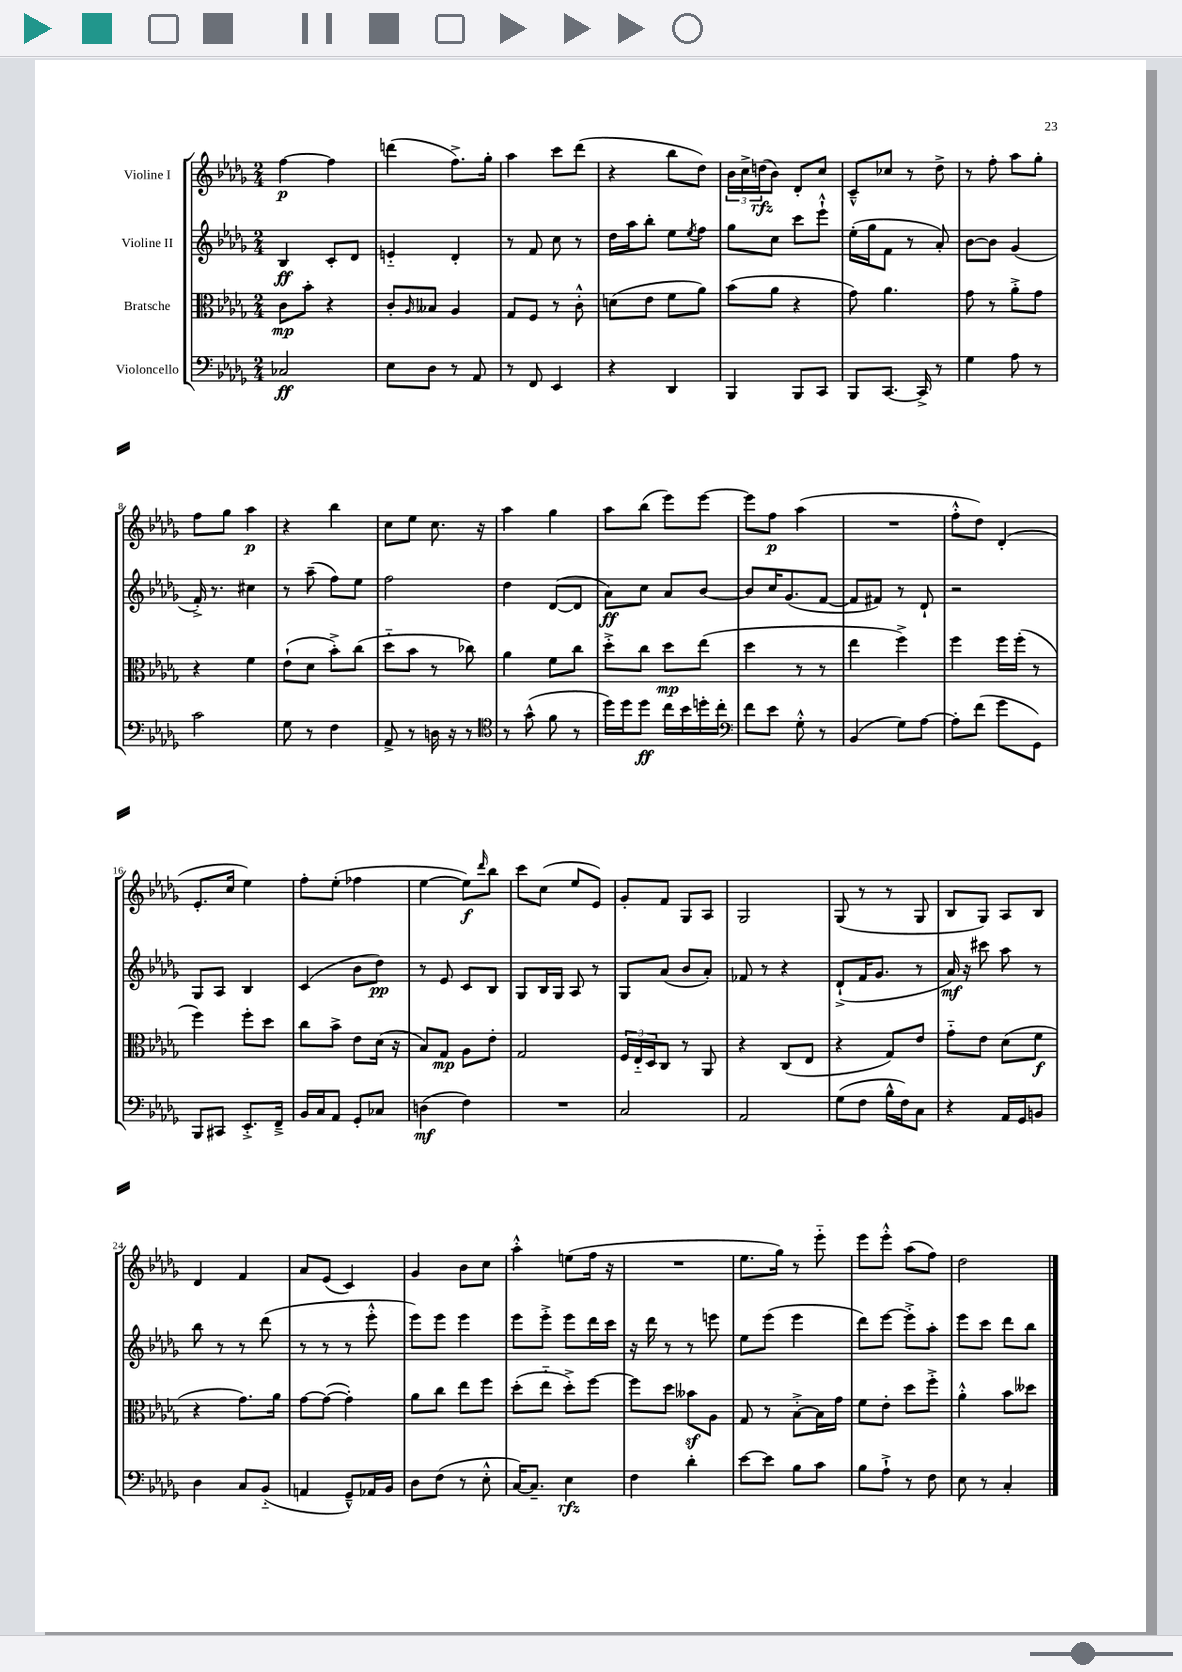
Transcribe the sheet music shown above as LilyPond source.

<<
\new StaffGroup <<
\new Staff = "s0" \with { instrumentName = "Violine I" } {
    \clef treble \key des \major \numericTimeSignature \time 2/4
    f''4~\p f''4 |
    d'''4( f''8.->) ges''16-. |
    aes''4 c'''8 des'''8( |
    r4 bes''8 des''8) |
    \tuplet 3/2 { bes'16 c''16-> d''16\rfz( } bes'8) des'8-. c''8 |
    c'8---^ ces''8 r8 des''8-> |
    r8 f''8-. aes''8 ges''8-. |
    f''8 ges''8 aes''4\p |
    r4 bes''4 |
    c''8 ees''8 c''8. r16 |
    aes''4 ges''4 |
    aes''8 bes''8( ees'''8) ees'''8~ |
    ees'''8 f''8\p aes''4( |
    R2 |
    f''8-.-^ des''8) des'4-.( |
    ees'8.-. c''16 ees''4) |
    f''8-. ees''8-.( fes''4 |
    ees''4~ ees''8\f) \grace { des'''16 } bes''8 |
    c'''8 c''8( ees''8 ees'8) |
    ges'8-. f'8 ges8 aes8 |
    ges2 |
    ges8( r8 r8 ges8 |
    bes8 ges8) aes8 bes8 |
    des'4 f'4 |
    aes'8 ees'8( c'4) |
    ges'4 bes'8 c''8 |
    aes''4-.-^ e''8( f''16 r16 |
    R2 |
    ees''8. ges''16) r8 ees'''8-_ |
    ees'''8 ees'''8-.-^ aes''8( f''8) |
    des''2 \bar "|." |
}
\new Staff = "s1" \with { instrumentName = "Violine II" } {
    \clef treble \key des \major \numericTimeSignature \time 2/4
    bes4\ff c'8-. des'8 |
    e'4-_ des'4-. |
    r8 f'8 c''8 r8 |
    des''16 aes''16 bes''8-. ees''8 \acciaccatura { ees''8 } f''8 |
    ges''8 c''8 c'''8 ees'''8-!-^ |
    ees''16-.( ges''16 f'8 r8 aes'8-.) |
    bes'8~ bes'8 ges'4( |
    f'16-.->) r8. cis''4 |
    r8 aes''8--( f''8) ees''8 |
    f''2 |
    des''4 des'8~( des'8 |
    aes'8\ff) c''8 aes'8 bes'8~ |
    bes'8 c''16 ges'8.( f'8~ |
    f'8 fis'8) r8 des'8-! |
    r2 |
    ges8 aes8 bes4 |
    c'4( bes'8 des''8\pp) |
    r8 ees'8 c'8 bes8 |
    ges8 bes16 ges16 aes8 r8 |
    ges8 aes'8( bes'8 aes'8-.) |
    fes'8 r8 r4 |
    des'8-!->( f'16 ges'8. r8 |
    aes'16\mf) r16 cis'''8 aes''8 r8 |
    bes''8 r8 r8 des'''8( |
    r8 r8 r8 ees'''8-.-^ |
    ees'''8) ees'''8 ees'''4 |
    ees'''8 ees'''8-.-> ees'''8 des'''16 c'''16 |
    r16 des'''16 r8 r8 e'''8 |
    ees''8 ees'''8( ees'''4 |
    des'''8) ees'''8~ ees'''8-.-> aes''8-. |
    ees'''8 c'''8 des'''8 bes''8 \bar "|." |
}
\new Staff = "s2" \with { instrumentName = "Bratsche" } {
    \clef alto \key des \major \numericTimeSignature \time 2/4
    c'8\mp bes'8-. r4 |
    c'8-. \grace { aes16 } beses8 aes4 |
    ges8 f8 r8 c'8-.-^ |
    d'8( ees'8 f'8 aes'8) |
    bes'8( aes'8 r4 |
    ges'8) aes'4. |
    ges'8 r8 aes'8-.-> ges'8 |
    r4 f'4 |
    ees'8-!( des'8 bes'8-.->) c''8( |
    des''8-_ bes'8 r8 ces''8) |
    aes'4 f'8 c''8 |
    des''8-.-> c''8 des''8\mp ees''8( |
    des''4 r8 r8 |
    ees''4 f''4->) |
    f''4 f''16 f''16-.( r8 |
    f''4) f''8-. des''8 |
    c''8 bes'8-> ees'8 des'16( r16 |
    bes8) ges8\mp aes8 ees'8-. |
    ges2 |
    \tuplet 3/2 { f16 ees16-_ des16 } c8 r8 aes,8 |
    r4 c8( ees8 |
    r4 ges8) ees'8 |
    ges'8-_ ees'8 des'8( f'8\f |
    r4 ges'8.) aes'16 |
    ges'8~ ges'8~( ges'4-.) |
    aes'8 c''8 ees''8 f''8 |
    des''8-.( ees''8-_ des''8-.->) f''8~ |
    f''8 des''8 beses'8\sf aes8 |
    ges8 r8 bes8~-.-> bes16 ges'16 |
    f'8 ees'8-. des''8 f''8-.-> |
    aes'4-.-^ bes'8 deses''8 \bar "|." |
}
\new Staff = "s3" \with { instrumentName = "Violoncello" } {
    \clef bass \key des \major \numericTimeSignature \time 2/4
    ces2\ff |
    ees8 des8 r8 aes,8 |
    r8 f,8 ees,4 |
    r4 des,4 |
    bes,,4 bes,,8 c,8 |
    bes,,8 c,8.~ c,16-> r8 |
    ges4 aes8 r8 |
    c'2 |
    ges8 r8 f4 |
    aes,8-> r8 d16 r16 r8 |
    \clef tenor r8 ges'8-^( f'8 r8 |
    des''16) des''16 des''8\ff c''16 bes'16 d''16-. c''16-. |
    \clef bass f'8 ees'8 ges8-.-^ r8 |
    bes,4( ges8) aes8~ |
    aes8-. f'8( ges'8 ges,8) |
    bes,,8 cis,8 ees,8.-.-> f,16---> |
    bes,16 c16 aes,8 ges,8-. ces8 |
    d4\mf( f4) |
    R2 |
    c2 |
    aes,2 |
    ges8( f8 bes16-^ f16) c8 |
    r4 aes,16 ges,16 b,8 |
    des4 c8 bes,8-_( |
    a,4 ges,8---^) aes,16 bes,16 |
    des8 f8( r8 ees8-.-^ |
    c16~) c8.-- ees4\rfz |
    f4 des'4-. |
    ees'8~ ees'8 bes8 c'8 |
    bes8 aes8-!-> r8 f8 |
    ees8 r8 c4-. \bar "|." |
}
>>
>>
